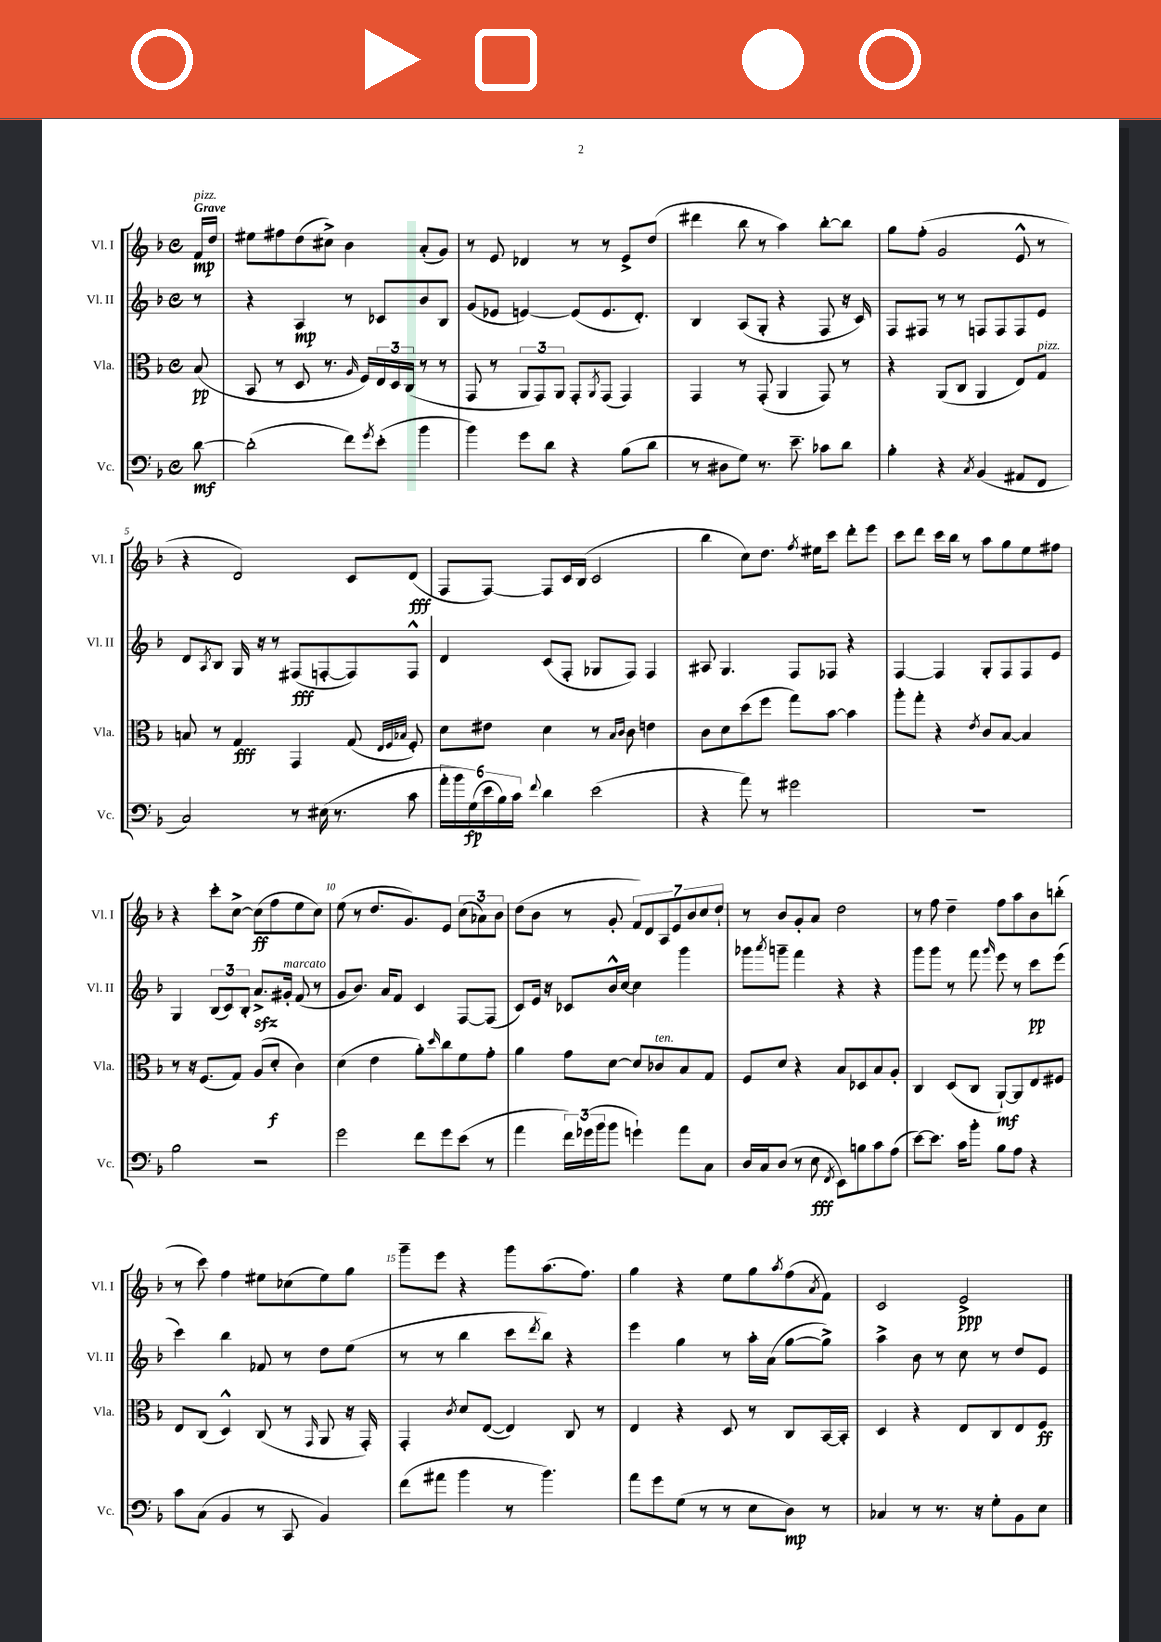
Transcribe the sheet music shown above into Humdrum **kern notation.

**kern	**kern	**kern	**kern
*staff4	*staff3	*staff2	*staff1
*clefF4	*clefC3	*clefG2	*clefG2
*k[b-]	*k[b-]	*k[b-]	*k[b-]
*M4/4	*M4/4	*M4/4	*M4/4
*met(c)	*met(c)	*met(c)	*met(c)
[8d	(8B-	8r	16f
.	.	.	16dd
=	=	=	=
(2d']	8BB-	4r	8ee#
.	8r	.	8ff#
.	8D	4A	(8dd
.	8.r	.	8cc#^)
8f)	.	8r	4b-
.	16qqA	.	.
.	16F)	.	.
8qg	.	.	.
(8e'	24E	8c-	.
.	24D	.	.
.	(24C	.	.
4b-	8r	8b-	(8a'
.	8r	8B-	8g)
=	=	=	=
4b-)	8GG	(8g	8r
.	8r	8e-	8e
8g	12AA	[4e)	4d-
.	12GG)	.	.
8d	.	.	.
.	12AA	.	.
4r	8GG'	(8e]	8r
.	8qAA	.	.
.	(8GG	8.e	8r
(8B-	4GG)	.	8e^
.	.	8.d')	.
8d	.	.	(8dd
=	=	=	=
8r	4GG	4B-	4ddd#
8D#	.	.	.
8G)	8r	(8A	8bb-
8.r	(8GG'	8G'	8r
.	4AA	4r	4aa)
8.e~	.	.	.
8c-	8GG)	8F	[8bb-'
8d	8r	16r	8bb-]
.	.	16c)	.
=	=	=	=
4B-'	4r	8F	8gg
.	.	8F#	(8ff'
4r	(8AA	8r	2g
.	8C	8r	.
8qC	.	.	.
(4BB-	4AA	8F	.
.	.	8F	.
8AA#	8E)	8F	8e^^
8FF	8G	8e	8r
=	=	=	=
2C)	8B	8d	4r
.	.	8qA	.
.	8r	8B-	.
.	4G	16G	2d)
.	.	16r	.
.	.	8r	.
8r	4GG	(8F#	.
(16E#	.	[8F'	.
8.r	.	.	.
.	(8G	8F])	8c
.	32qqE	.	.
.	32qqF	.	.
.	32qqB-	.	.
8c	8F')	8F^^	(8d
=	=	=	=
24a'	8d	4d	8F
24b-)	.	.	.
(24G	.	.	.
24e	8e#	.	[8F)
24B-)	.	.	.
24c	.	.	.
8qqf	.	.	.
4d	4d	(8c	8F]
.	.	8F'	16c
.	.	.	(16B-
(2e	8r	8G-	2c
.	16qqB-	.	.
.	16qqc	.	.
.	8c	8F)	.
.	4e	4F	.
=	=	=	=
4r	8c	8A#	4bb-
.	8d	4.G	.
8a)	(8dd	.	8cc)
8r	8ff	.	8.dd
2g#	8gg)	8F	.
.	.	.	8qff
.	.	.	16ee#
.	[8b-	8F-	8ccc
.	4b-]	4r	8ddd'
.	.	.	8eee
=	=	=	=
1r	8aa'	[4F	8ccc
.	8gg'	.	8ddd
.	4r	4F]	16ccc
.	.	.	16bb-
.	.	.	8r
.	8qe	.	.
.	8c	8G'	8aa
.	[8B-	8F	8gg
.	4B-]	8F	8ee
.	.	8e	8ff#
=	=	=	=
2B-	8r	4G	4r
.	16r	.	.
.	(8.F	.	.
.	.	(12B-	8ccc'
.	.	12c)	.
.	8G)	.	[8cc^
.	.	12B-'	.
2r	(8A	8.a^	(8cc]
.	8d'	.	8ff
.	.	16g#'	.
.	4c)	(8f	8ee
.	.	8r	8cc)
=	=	=	=
2g	(4d	8g	(8ee
.	.	8.b-)	8r
.	4e	.	8.dd
.	.	16a	.
.	.	8f	.
.	.	.	8.g)
8f	8a')	4c	.
.	16qqdd	.	.
8g	8cc	.	8e
(8e	8f	[8F	(12cc
.	.	.	12a-)
8r	8g'	(8F]	.
.	.	.	12b-
=	=	=	=
4a	4a	8c)	(8dd
.	.	16e	8b-
.	.	16r	.
24f)	8g	8c-	8r
(24g-	.	.	.
24b-	.	.	.
8b-	[8d	16b-^^	8g'
.	.	[16cc	.
4g`)	8d]	4cc]	14f)
.	.	.	14d
.	8c-	.	.
.	.	.	14A
.	.	.	14e
8a	8B-	4ggg	.
.	.	.	14b-
.	.	.	14cc
8C	8G	.	.
.	.	.	14dd`
=	=	=	=
16D	8F	8ggg-	8r
16C	.	.	.
.	.	8qaaa	.
(8D	8d	8ggg~	8b-
8r	4r	4fff	8g'
8E	.	.	8a
8qFF	.	.	.
8EE)	8B-	4r	2dd
8B	8D-	.	.
8c	8B-	4r	.
(8A	8A'	.	.
=	=	=	=
[8e)	4C	8ggg	8r
8.e]	.	8ggg	8ff
.	(8D	8r	4dd~
16c	.	.	.
8b-'	8C	8fff	.
.	.	16qqggg	.
8B-	[8AA`)	8eee	8ff
8A	8AA]	8r	8aa
4r	8E	8ccc	8b-
.	8F#	(8eee	(8bb'
=	=	=	=
8c	8E	4ccc)	8r
(8C	(8C	.	8ccc)
4BB-	4D^^)	4bb-	4ff
8r	(8C	8f-	8ee#
8CC	8r	8r	(8cc-
.	16qqGG	.	.
4BB-)	8AA	8dd	8ee#)
.	16r	(8ee	8gg
.	16GG')	.	.
=	=	=	=
(8f	4GG'	8r	8ggg~
8a#	.	8r	8eee
.	8qc	.	.
4b-	8d	4bb-	4r
.	([8E	.	.
8r	4E])	8ccc	8ggg
.	.	8qddd	.
4.b-)	.	8bb-)	(8.aa
.	8C	4r	.
.	.	.	8.ff)
.	8r	.	.
=	=	=	=
8a	4E	4eee	4gg
8g	.	.	.
(8G	4r	4gg	4r
8r	.	.	.
8r	8D	8r	8ee
8E	8r	16aa'	8gg
.	.	(16a	.
.	.	.	8qaa
8D)	8C	[8gg	(8ff
.	.	.	8qa
8r	[16BB-	8gg^])	8f)
.	16BB-']	.	.
=	=	=	=
4C-	4D	4aa^	2c
8r	4r	8b-	.
8.r	.	8r	.
.	8E	8cc	2e^
16r	.	.	.
8G'	8C	8r	.
8BB-	8E	8dd	.
8E	8F	8e	.
==	==	==	==
*-	*-	*-	*-
